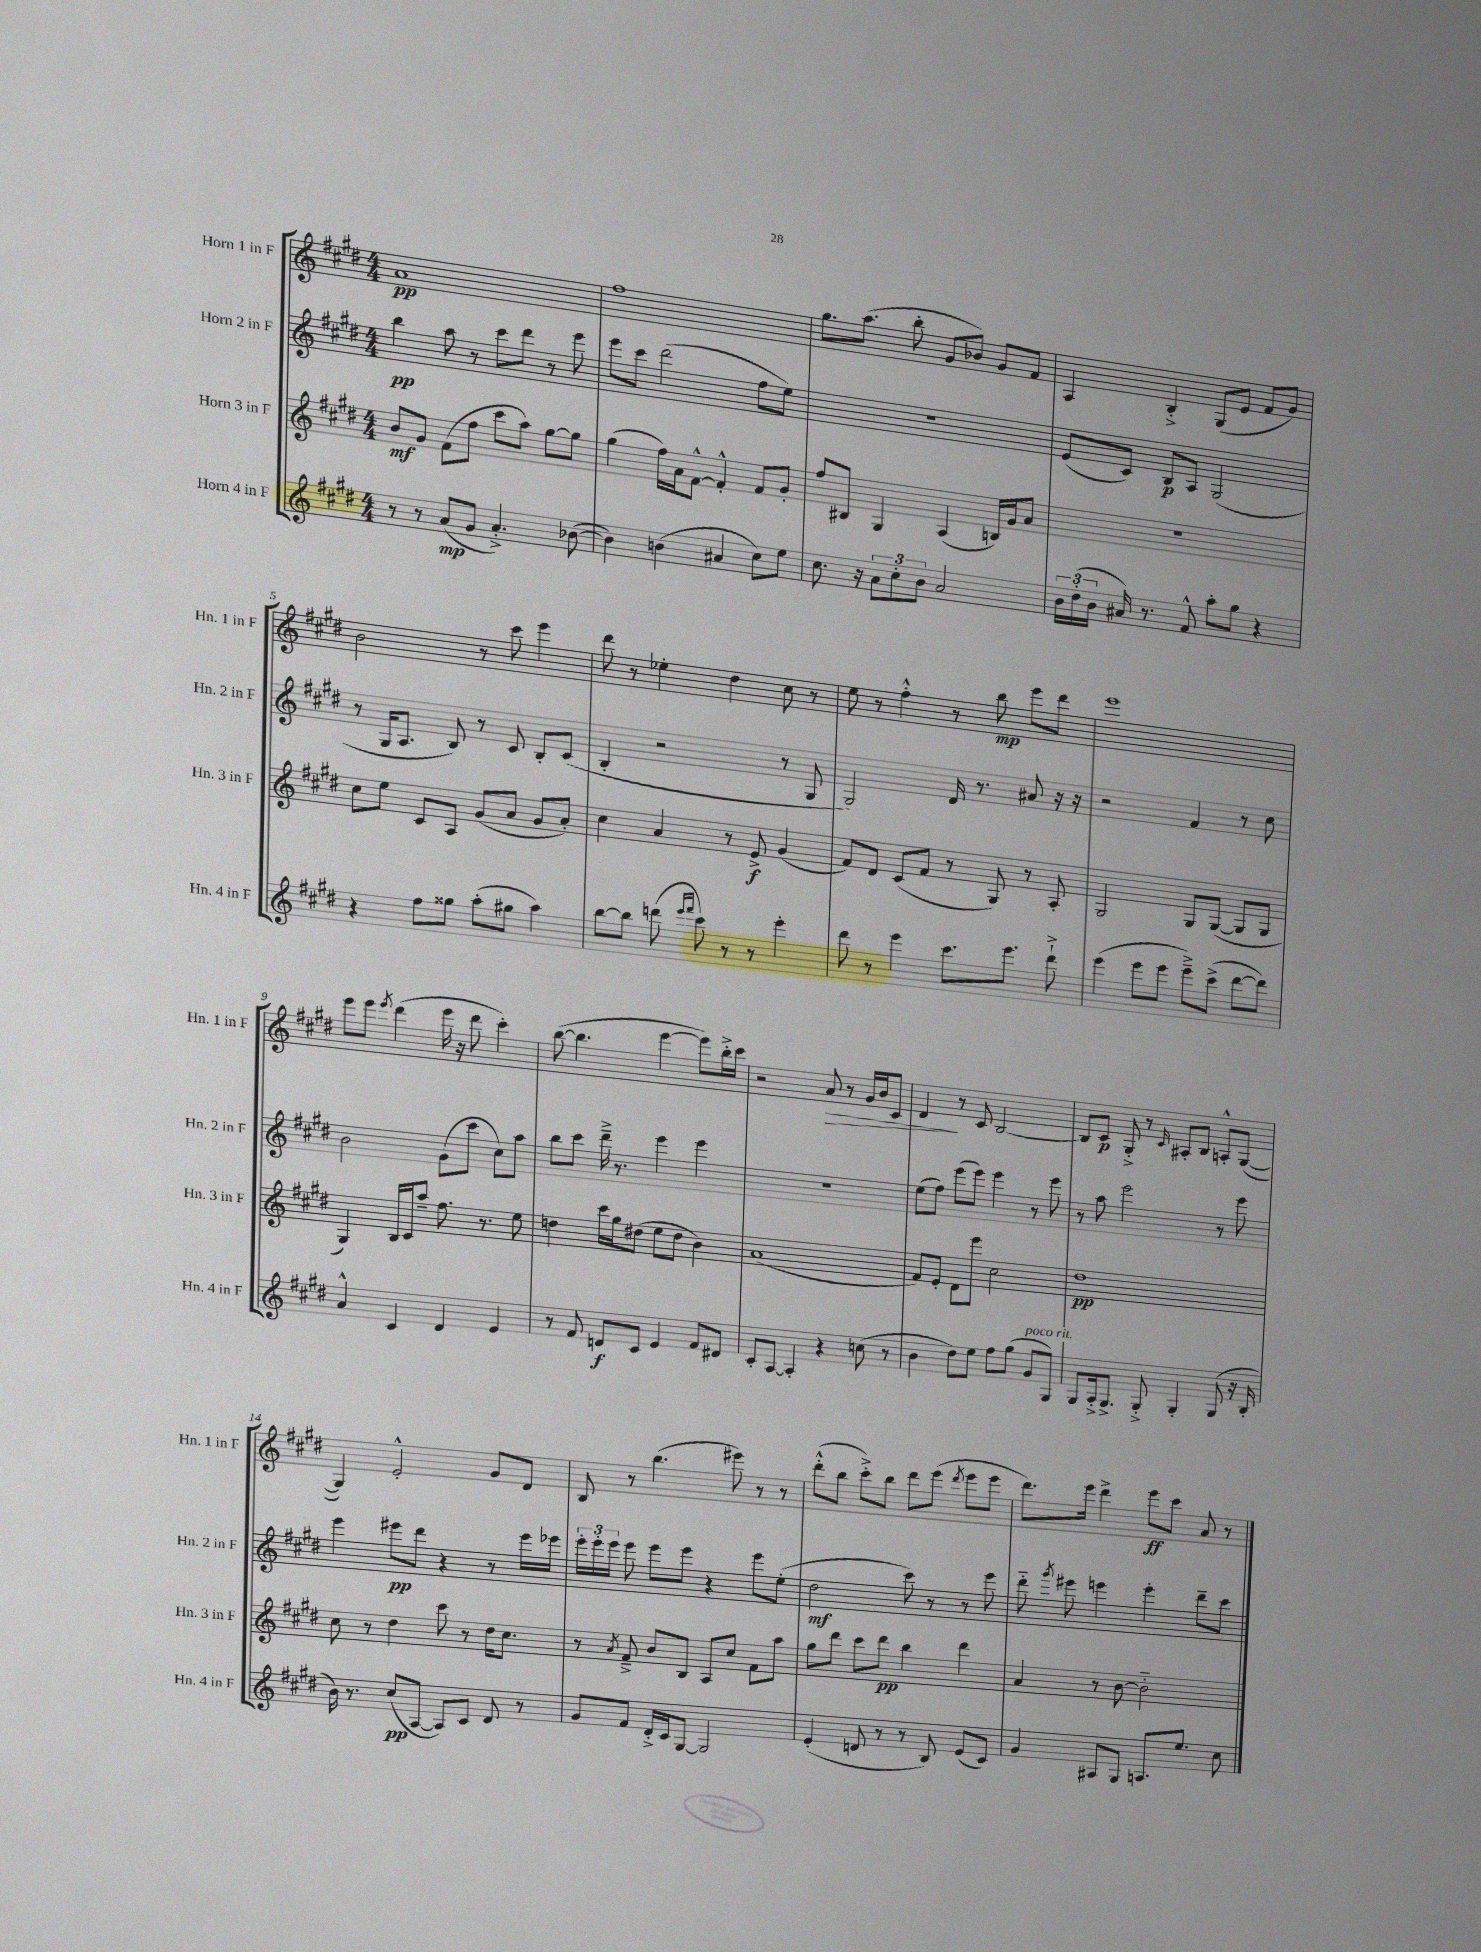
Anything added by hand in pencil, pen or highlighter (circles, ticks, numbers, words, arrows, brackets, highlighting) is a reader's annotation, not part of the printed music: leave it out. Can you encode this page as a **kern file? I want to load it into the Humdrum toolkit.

**kern	**dynam	**kern	**dynam	**kern	**dynam	**kern	**dynam
*part4	*part4	*part3	*part3	*part2	*part2	*part1	*part1
*staff4	*staff4	*staff3	*staff3	*staff2	*staff2	*staff1	*staff1
*I"Horn 4 in F	*	*I"Horn 3 in F	*	*I"Horn 2 in F	*	*I"Horn 1 in F	*
*I'Hn. 4 in F	*	*I'Hn. 3 in F	*	*I'Hn. 2 in F	*	*I'Hn. 1 in F	*
*clefG2	*	*clefG2	*	*clefG2	*	*clefG2	*
*k[f#c#g#d#]	*	*k[f#c#g#d#]	*	*k[f#c#g#d#]	*	*k[f#c#g#d#]	*
*M4/4	*	*M4/4	*	*M4/4	*	*M4/4	*
=1	=1	=1	=1	=1	=1	=1	=1
8r	.	8b/L	mf	4bb\	pp	1a	pp
8r	.	8g#/J	.	.	.	.	.
(8a/L	mp	(8f#\L	.	8aa\	.	.	.
8g#/J	.	8ff#\J	.	8r	.	.	.
4.a'^/)	.	8ccc#\L	.	8ccc#\L	.	.	.
.	.	8aa\J)	.	8ddd#\J	.	.	.
.	.	[8gg#\L	.	8r	.	.	.
([8b-X\	.	8gg#\J]	.	8eee\	.	.	.
=2	=2	=2	=2	=2	=2	=2	=2
4b-\])	.	(4gg#\	.	8eee\L	.	1ff#	.
.	.	.	.	8ccc#\J	.	.	.
(4bn\	.	16ff#\LL)	.	(2ddd#\	.	.	.
.	.	16a\J	.	.	.	.	.
.	.	[8f#^^\J	.	.	.	.	.
4a#X/	.	4f#'^^/]	.	.	.	.	.
8cc#\L)	.	8f#/L	.	8ff#\L	.	.	.
8ee\J	.	8g#'/J	.	8ee\J)	.	.	.
=3	=3	=3	=3	=3	=3	=3	=3
8.cc#\	.	8ff#/L	.	1r	.	8.gg#\L	.
.	.	8B#X/J	.	.	.	.	.
16r	.	.	.	.	.	(8.aa\J	.
12a\L	.	4G#/	.	.	.	.	.
12cc#'\	.	.	.	.	.	.	.
.	.	.	.	.	.	8bb'\	.
12b\J	.	.	.	.	.	.	.
2a/	.	(4A/	.	.	.	8g#/L	.
.	.	.	.	.	.	8b-X/J)	.
.	.	16Bn/LL)	.	.	.	8g#/L	.
.	.	16g#/J	.	.	.	.	.
.	.	8a/J	.	.	.	8f#/J	.
=4	=4	=4	=4	=4	=4	=4	=4
24b\LL	.	1r	.	(8e/L	.	4A/	.
(24dd#'\	.	.	.	.	.	.	.
24b\JJ	.	.	.	.	.	.	.
16a#X/)	.	.	.	8c#/J)	.	.	.
8.r	.	.	.	.	.	.	.
.	.	.	.	8B/L	p	4B'^/	.
8f#^^/	.	.	.	8A/J	.	.	.
8aa'\L	.	.	.	(2G#/	.	(8G#/L	.
8gg#\J	.	.	.	.	.	8e/J	.
4r	.	.	.	.	.	8f#/L	.
.	.	.	.	.	.	8g#/J)	.
!!LO:LB:g=z
=5	=5	=5	=5	=5	=5	=5	=5
4r	.	8cc#\L	.	8r	.	2b\	.
.	.	8ee\J	.	16G#/KL	.	.	.
.	.	.	.	8.A/J	.	.	.
8ff#\L	.	8c#/L	.	.	.	.	.
8gg##X\J	.	8A/J	.	8B/)	.	.	.
(8aa'\L	.	(8g#/L	.	8r	.	8r	.
8gg#X\J	.	8a/J	.	8c#/	.	8ccc#\	.
4aa\)	.	8g#/L	.	8B'/L	.	4eee\	.
.	.	8a'/J)	.	(8c#/J	.	.	.
=6	=6	=6	=6	=6	=6	=6	=6
[8bb\L	.	4cc#\	.	4B'/	.	8ddd#\	.
8bb\J]	.	.	.	.	.	8r	.
(8dddn\	.	4a/	.	2r	.	4ee-X'\	.
16qqeee/LL	.	.	.	.	.	.	.
16qqfff#/JJ	.	.	.	.	.	.	.
8ccc#\)	.	.	.	.	.	.	.
8r	.	8r	.	.	.	4dd#\	.
8r	.	8e^/	f	.	.	.	.
4eee'\	.	(4g#/	.	8r	.	8cc#\	.
.	.	.	.	8G#/	.	8r	.
=7	=7	=7	=7	=7	=7	=7	=7
8ddd#\	.	8f#/L)	.	2G#/)	.	8ee\	.
8r	.	8d#/J	.	.	.	8r	.
4eee\	.	(8c#/L	.	.	.	4ff#'^^\	.
.	.	8f#/J	.	.	.	.	.
8.ccc#\L	.	8r	.	16d#/	.	8r	.
.	.	.	.	8.r	.	.	.
.	.	8G#/)	.	.	.	8bb\	mp
8.eee\J	.	.	.	.	.	.	.
.	.	8r	.	8a#X/	.	8eee\L	.
8ddd#`^\	.	8A'/	.	16r	.	8ddd#\J	.
.	.	.	.	16r	.	.	.
=8	=8	=8	=8	=8	=8	=8	=8
(4eee\	.	2G#/	.	2r	.	1eee	.
8eee\L	.	.	.	.	.	.	.
8eee\J	.	.	.	.	.	.	.
8eee~^\L)	.	8G#/L	.	4f#/	.	.	.
(8ccc#^\J	.	([8G#/J	.	.	.	.	.
[8ddd#\L	.	8G#/L]	.	8r	.	.	.
8ddd#\J])	.	8G#/J	.	8cc#\	.	.	.
!!LO:LB:g=z
=9	=9	=9	=9	=9	=9	=9	=9
4a^^/	.	4G#/)	.	2b\	.	8eee\L	.
.	.	.	.	.	.	8eee\J	.
.	.	.	.	.	.	8qeee/	.
4c#/	.	16B/LL	.	.	.	(4ddd#\	.
.	.	16c#/J	.	.	.	.	.
.	.	8aa~/J	.	.	.	.	.
4d#/	.	8.ff#\	.	(8g#\L	.	16eee\	.
.	.	.	.	.	.	16r	.
.	.	.	.	8ccc#\J	.	8ddd#\	.
.	.	8.r	.	.	.	.	.
4e/	.	.	.	8cc#\L)	.	4ccc#'\)	.
.	.	8ee\	.	8aa\J	.	.	.
=10	=10	=10	=10	=10	=10	=10	=10
8r	.	4ddn\	.	8bb\L	.	([8bb\	.
8f#/	.	.	.	8ccc#\J	.	4.bb\]	.
8dn/L	f	16ccc#\LL	.	16ddd#~^\	.	.	.
.	.	16gg#\J	.	8.r	.	.	.
8c#/J	.	(8dd#X\J	.	.	.	.	.
4e/	.	8ee\L	.	4eee\	.	[4eee\	.
.	.	8dd#\J	.	.	.	.	.
8f#/L	.	4b\)	.	4eee\	.	8eee\L])	.
8d#X/J	.	.	.	.	.	16bb'^\L	.
.	.	.	.	.	.	16ccc#\JJ	.
=11	=11	=11	=11	=11	=11	=11	=11
8c#'/L	.	(1a	.	1r	.	2r	.
[8A/J	.	.	.	.	.	.	.
4A'/]	.	.	.	.	.	.	.
!	!	!	!	!	!	!	!LO:HP:b
4r	.	.	.	.	.	8a/	>
.	.	.	.	.	.	8r	.
(8ccn\	.	.	.	.	.	16g#/LL	.
.	.	.	.	.	.	16b/J	.
8r	.	.	.	.	.	8c#/J	.
=12	=12	=12	=12	=12	=12	=12	=12
4b\	.	8f#/L)	.	(8ee\L	.	4d#/	.
.	.	8e'/J	.	8ff#\J)	.	.	.
8dd#\L)	.	8d#\L	.	(8eee\L	.	8r	]
8ee\J	.	8eee\J	.	8eee\J)	.	8c#/	.
8ff#\L	.	2cc#\	.	4eee\	.	[2B/	.
(8gg#\J	.	.	.	.	.	.	.
!LO:TX:a:i:t=poco rit.	!	!	!	!	!	!	!
8g#/L	.	.	.	8r	.	.	.
8G#/J)	.	.	.	8eee\	.	.	.
=13	=13	=13	=13	=13	=13	=13	=13
8G#/L	.	1dd#	pp	8r	.	8B/L]	.
16A'^/k	.	.	.	8aa\	.	8c#/J	p
8.G#^/J	.	.	.	.	.	.	.
.	.	.	.	2eee\	.	8G#'^/	.
8G#'^/	.	.	.	.	.	8r	.
.	.	.	.	.	.	16qqc#/	.
4G#'/	.	.	.	.	.	8A#X'/L	.
.	.	.	.	.	.	8B/J	.
(8G#/	.	.	.	8r	.	8An'^^/L	.
16r	.	.	.	8eee\	.	([8G#/J	.
16B'/	.	.	.	.	.	.	.
!!LO:LB:g=z
=14	=14	=14	=14	=14	=14	=14	=14
16b\)	.	8cc#\	.	4eee\	.	4G#/])	.
8.r	.	.	.	.	.	.	.
.	.	8r	.	.	.	.	.
(8cc#/L	pp	4dd#\	.	8eee#X\L	pp	2e'^^/	.
[8A/J	.	.	.	8ddd#\J	.	.	.
8A/L])	.	8ccc#\	.	4r	.	.	.
8c#/J	.	8r	.	.	.	.	.
8d#/	.	16dd#\KL	.	8r	.	8g#/L	.
.	.	8.cc#\J	.	.	.	.	.
8r	.	.	.	16eee#\LL	.	8d#/J	.
.	.	.	.	16eee-X\JJ	.	.	.
=15	=15	=15	=15	=15	=15	=15	=15
8g#/L	.	8r	.	24eee'\LL	.	8B/	.
.	.	.	.	24eee'\	.	.	.
.	.	.	.	24eee\JJ	.	.	.
.	.	8qa/	.	.	.	.	.
8f#/J	.	8f#~^/	.	8eee\	.	8r	.
16d#'^/LL	.	8b/L	.	8eee\L	.	(4.bb\	.
16c#/J	.	.	.	.	.	.	.
[8G#/J	.	8B/J	.	8eee\J	.	.	.
2G#/]	.	8A/L	.	4r	.	.	.
.	.	8cc#/J	.	.	.	8eee#X\)	.
.	.	8f#\L	.	8eee\L	.	8r	.
.	.	8aa\J	.	(8ee'\J	.	8r	.
=16	=16	=16	=16	=16	=16	=16	=16
(4e'/	.	8gg#\L	.	2dd#\	mf	(8ddd#'^^\L	.
.	.	8ddd#\J	.	.	.	8bb\J	.
8dn/	.	8ccc#\L	.	.	.	8ccc#'^\L)	.
8r	.	8ddd#\J	pp	.	.	8bb\J	.
8r	.	4bb\	.	8ccc#\)	.	8ddd#\L	.
8B/)	.	.	.	8r	.	(8eee\J	.
.	.	.	.	.	.	8qddd#/	.
(8e/L	.	4ddd#\	.	8r	.	8eee\L	.
8c#/J)	.	.	.	8eee\	.	8eee\J	.
=17	=17	=17	=17	=17	=17	=17	=17
4g#/	.	4a/	.	8ddd#\	.	8.ddd#\L)	.
.	.	.	.	8qggg#/	.	.	.
.	.	.	.	8eee#X\	.	.	.
.	.	.	.	.	.	16eee\Jk	.
8A#X/L	.	8r	.	4eeen\	.	4ddd#^\	.
8G#/J	.	[8b\	.	.	.	.	.
8.An/L	.	2b\]	.	4eee'\	.	8eee\L	ff
.	.	.	.	.	.	8ccc#\J	.
8.ee/J	.	.	.	.	.	.	.
.	.	.	.	8ddd#~\L	.	8a/	.
8cc#\	.	.	.	8ccc#\J	.	8r	.
==	==	==	==	==	==	==	==
*-	*-	*-	*-	*-	*-	*-	*-
